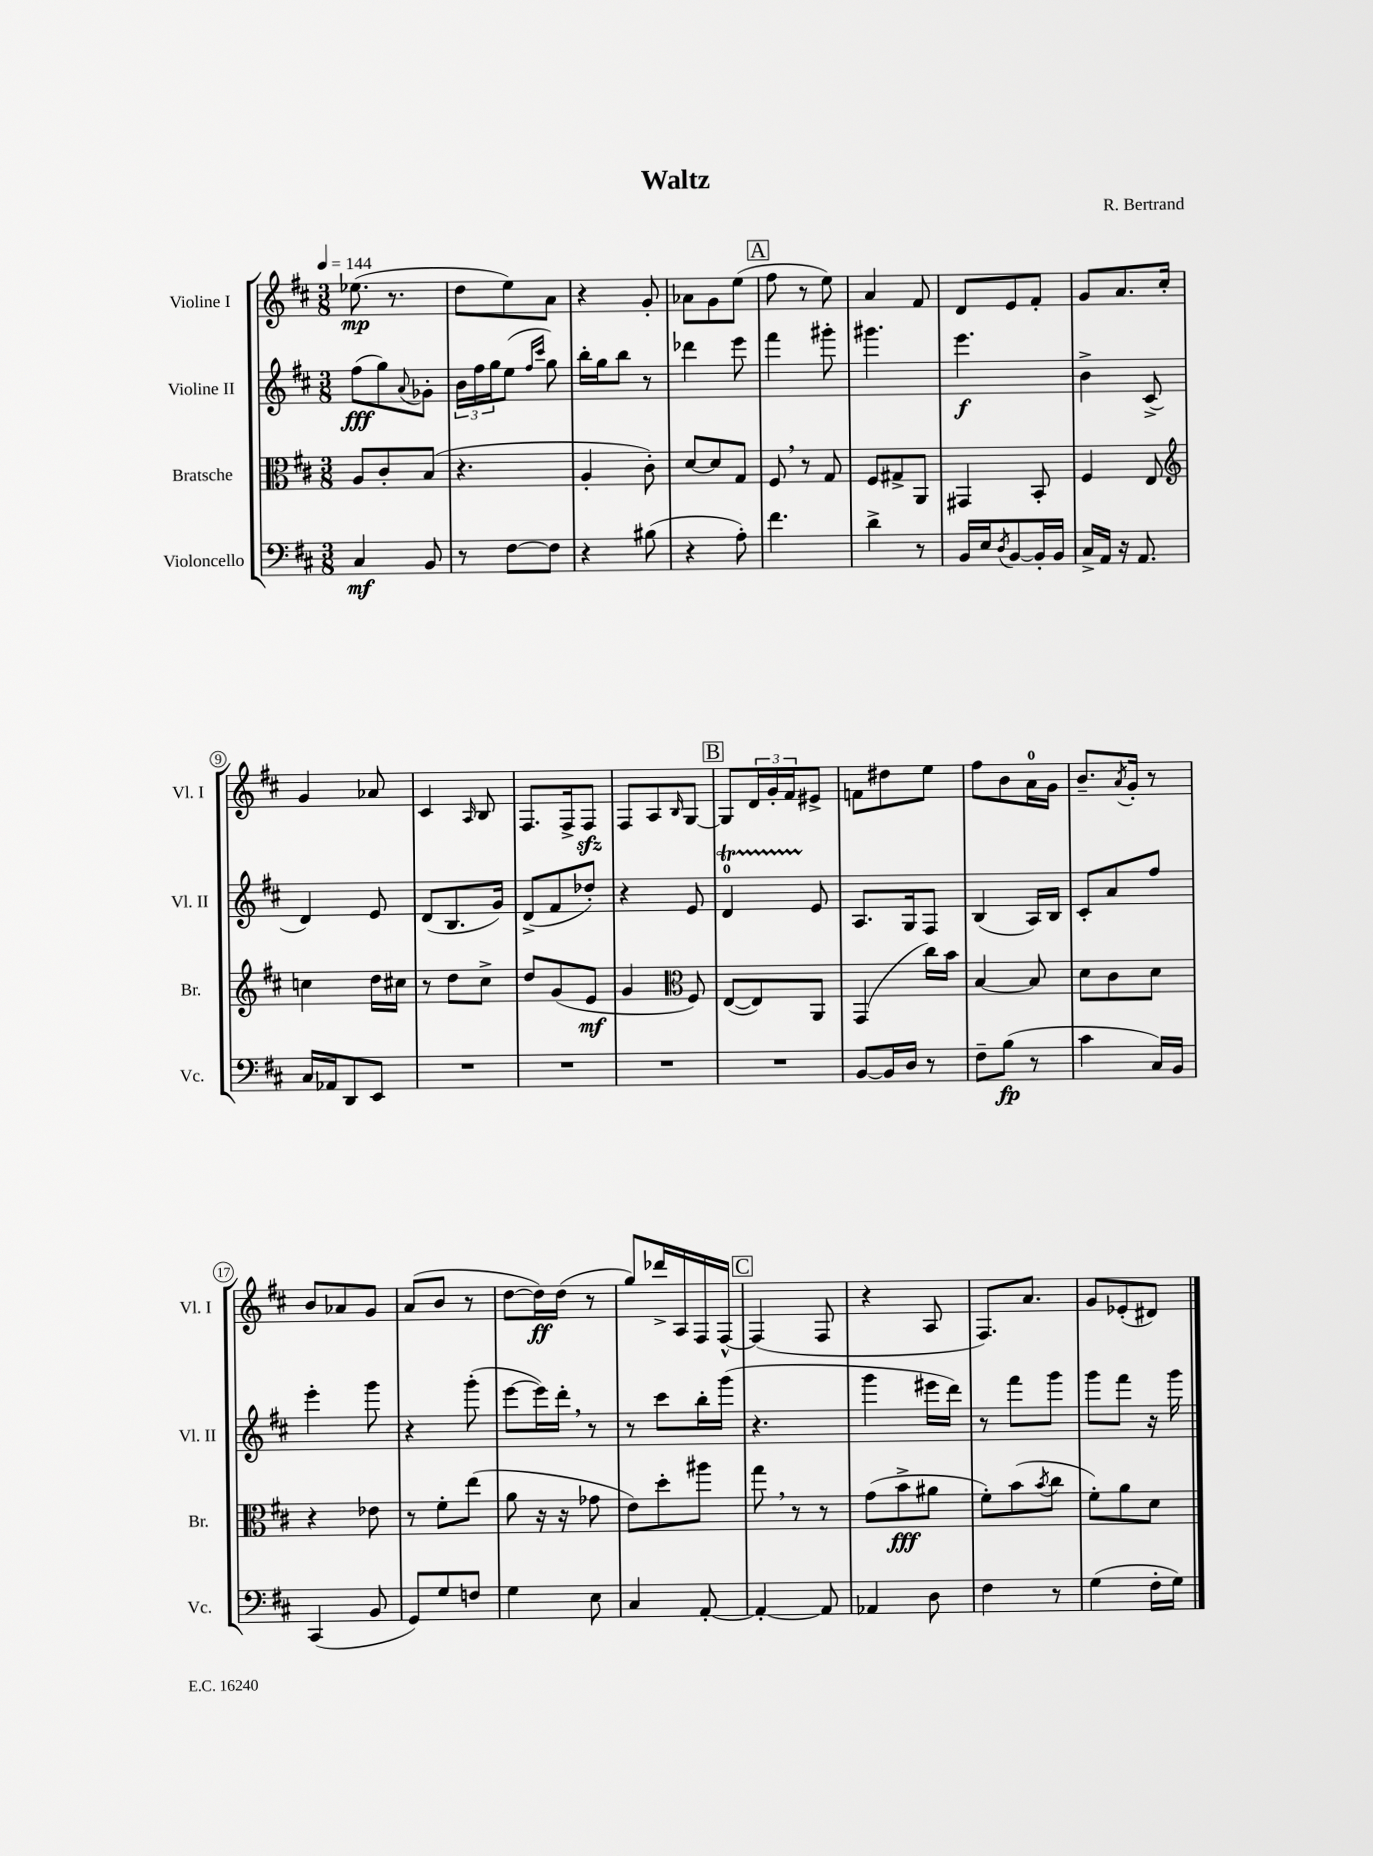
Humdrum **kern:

**kern	**dynam	**kern	**dynam	**kern	**dynam	**kern	**dynam
*part4	*part4	*part3	*part3	*part2	*part2	*part1	*part1
*staff4	*staff4	*staff3	*staff3	*staff2	*staff2	*staff1	*staff1
*I"Violoncello	*	*I"Bratsche	*	*I"Violine II	*	*I"Violine I	*
*I'Vc.	*	*I'Br.	*	*I'Vl. II	*	*I'Vl. I	*
*clefF4	*	*clefC3	*	*clefG2	*	*clefG2	*
*k[f#c#]	*	*k[f#c#]	*	*k[f#c#]	*	*k[f#c#]	*
*M3/8	*	*M3/8	*	*M3/8	*	*M3/8	*
*MM144	*	*MM144	*	*MM144	*	*MM144	*
=1	=1	=1	=1	=1	=1	=1	=1
4C#/	mf	8A/L	.	(8ff#\L	fff	(8.ee-X\	mp
.	.	8c#'/	.	8gg\)	.	.	.
.	.	.	.	.	.	8.r	.
.	.	.	.	8qqa/	.	.	.
8BB/	.	(8B/J	.	8g-X'\J	.	.	.
=2	=2	=2	=2	=2	=2	=2	=2
8r	.	4.r	.	24b\LL	.	8dd\L	.
.	.	.	.	24ff#\	.	.	.
.	.	.	.	24gg\J	.	.	.
[8F#\L	.	.	.	(8ee\J	.	8ee\)	.
.	.	.	.	16qqff#/LL	.	.	.
.	.	.	.	16qqccc#/JJ	.	.	.
8F#\J]	.	.	.	8gg\)	.	8a\J	.
=3	=3	=3	=3	=3	=3	=3	=3
4r	.	4A'/	.	16bb'\LL	.	4r	.
.	.	.	.	16gg\J	.	.	.
.	.	.	.	8bb\J	.	.	.
(8B#X\	.	8c#'\)	.	8r	.	8g'/	.
=4	=4	=4	=4	=4	=4	=4	=4
4r	.	[8d/L	.	4ddd-X\	.	8a-X\L	.
.	.	8d/]	.	.	.	8g\	.
8A'\)	.	8G/J	.	8eee\	.	(8ee\J	.
!!LO:REH:place=s1:t=A
=5	=5	=5	=5	=5	=5	=5	=5
4.f#\	.	8F#,/	.	4fff#\	.	8ff#\	.
.	.	8r	.	.	.	8r	.
.	.	8G/	.	8ggg#X'\	.	8ee\)	.
=6	=6	=6	=6	=6	=6	=6	=6
4d^\	.	8F#/L	.	4.ggg#X\	.	4a/	.
.	.	8G#X^/	.	.	.	.	.
8r	.	8AA/J	.	.	.	8f#/	.
=7	=7	=7	=7	=7	=7	=7	=7
16BB/LL	.	4GG#X/	.	4.eee\	f	8d/L	.
16E/J	.	.	.	.	.	.	.
8qD/	.	.	.	.	.	.	.
[8BB/	.	.	.	.	.	8e/	.
16BB'/L]	.	8BB'/	.	.	.	8f#'/J	.
16BB/JJ	.	.	.	.	.	.	.
=8	=8	=8	=8	=8	=8	=8	=8
16C#^/LL	.	4F#/	.	4b^\	.	8g/L	.
16AA/JJ	.	.	.	.	.	.	.
16r	.	.	.	.	.	8.a/	.
8.AA/	.	.	.	.	.	.	.
.	.	8E/	.	(8c#^/	.	.	.
.	.	.	.	.	.	16cc#'/Jk	.
!!LO:LB:g=z
=9	=9	=9	=9	=9	=9	=9	=9
*	*	*clefG2	*	*	*	*	*
16C#/LL	.	4ccn\	.	4d/)	.	4g/	.
16AA-X/J	.	.	.	.	.	.	.
8DD/	.	.	.	.	.	.	.
8EE/J	.	16dd\LL	.	8e/	.	8a-X/	.
.	.	16cc#X\JJ	.	.	.	.	.
=10	=10	=10	=10	=10	=10	=10	=10
4.r	.	8r	.	(8d/L	.	4c#/	.
.	.	8dd\L	.	8.B/	.	.	.
.	.	.	.	.	.	16qqA/	.
.	.	8cc#^\J	.	.	.	8B/	.
.	.	.	.	16g/Jk)	.	.	.
=11	=11	=11	=11	=11	=11	=11	=11
4.r	.	8dd/L	.	(8d^/L	.	8.F#/L	.
.	.	(8g/	.	8f#/	.	.	.
.	.	.	.	.	.	16F#^/k	.
.	.	8e/J	mf	8dd-X'/J)	.	8F#zz/J	.
=12	=12	=12	=12	=12	=12	=12	=12
4.r	.	4g/	.	4r	.	8F#/L	.
.	.	.	.	.	.	8A/	.
*	*	*clefC3	*	*	*	*	*
.	.	.	.	.	.	16qqB/	.
.	.	8F#/)	.	8e/	.	[8G/J	.
!!LO:REH:place=s1:t=B
=13	=13	=13	=13	=13	=13	=13	=13
4.r	.	([8E/L	.	4dT/	.	8G/L]	.
.	.	8E/])	.	.	.	24d/L	.
.	.	.	.	.	.	24g'/	.
.	.	.	.	.	.	24f#/J	.
.	.	8AA/J	.	8e/	.	8e#X^/J	.
=14	=14	=14	=14	=14	=14	=14	=14
[8BB/L	.	(4GG/	.	8.A/L	.	8fn\L	.
16BB/L]	.	.	.	.	.	8dd#X\	.
16D/JJ	.	.	.	16G/k	.	.	.
8r	.	16cc#\LL)	.	8F#/J	.	8ee\J	.
.	.	16b\JJ	.	.	.	.	.
=15	=15	=15	=15	=15	=15	=15	=15
8F#~\L	.	[4B/	.	(4B/	.	8ff#\L	.
(8B\J	fp	.	.	.	.	8b\	.
8r	.	8B/]	.	16A/LL)	.	16a\L	.
.	.	.	.	16B/JJ	.	16g\JJ	.
=16	=16	=16	=16	=16	=16	=16	=16
4c#\	.	8d\L	.	8c#'/L	.	8.b~/L	.
.	.	8c#\	.	8a/	.	.	.
.	.	.	.	.	.	8qa/	.
.	.	.	.	.	.	16g'/Jk	.
16C#/LL)	.	8d\J	.	8ff#/J	.	8r	.
16BB/JJ	.	.	.	.	.	.	.
!!LO:LB:g=z
=17	=17	=17	=17	=17	=17	=17	=17
(4CC#/	.	4r	.	4eee'\	.	8b/L	.
.	.	.	.	.	.	8a-X/	.
8BB/	.	8e-X\	.	8ggg\	.	8g/J	.
=18	=18	=18	=18	=18	=18	=18	=18
8GG/L)	.	8r	.	4r	.	(8a/L	.
8G/	.	8f#'\L	.	.	.	8b/J	.
8Fn/J	.	(8ee\J	.	(8ggg'\	.	8r	.
=19	=19	=19	=19	=19	=19	=19	=19
4G\	.	8a\	.	[8eee\L	.	[8dd\L	.
.	.	16r	.	16eee\L])	.	16dd\L])	ff
.	.	16r	.	16ddd',\JJ	.	(16dd\JJ	.
8E\	.	8g-X\	.	8r	.	8r	.
=20	=20	=20	=20	=20	=20	=20	=20
4C#/	.	8e\L)	.	8r	.	8gg/L)	.
.	.	8dd'\	.	8ccc#\L	.	16ddd-X^/L	.
.	.	.	.	.	.	16A/	.
[8AA'/	.	8aa#X\J	.	16bb'\L	.	16F#/	.
.	.	.	.	(16ggg\JJ	.	[16F#^^/JJ	.
!!LO:REH:place=s1:t=C
=21	=21	=21	=21	=21	=21	=21	=21
4AA'/_	.	8gg,\	.	4.r	.	(4F#/]	.
.	.	8r	.	.	.	.	.
8AA/]	.	8r	.	.	.	8F#/	.
=22	=22	=22	=22	=22	=22	=22	=22
4AA-X/	.	(8g\L	.	4ggg\	.	4r	.
.	.	8b^\	fff	.	.	.	.
8D\	.	8a#X\J	.	16eee#X\LL	.	8A/	.
.	.	.	.	16ddd\JJ)	.	.	.
=23	=23	=23	=23	=23	=23	=23	=23
4F#\	.	8f#'\L)	.	8r	.	8.F#/L)	.
.	.	(8b\	.	8fff#\L	.	.	.
.	.	.	.	.	.	8.a/J	.
.	.	8qb/	.	.	.	.	.
8r	.	8cc#\J	.	8ggg\J	.	.	.
=24	=24	=24	=24	=24	=24	=24	=24
(4G\	.	8f#'\L)	.	8ggg\L	.	8g/L	.
.	.	8a\	.	8fff#\J	.	(8e-X'/	.
16F#'\LL	.	8d\J	.	16r	.	8d#X/J)	.
16G\JJ)	.	.	.	16ggg\	.	.	.
==	==	==	==	==	==	==	==
*-	*-	*-	*-	*-	*-	*-	*-
